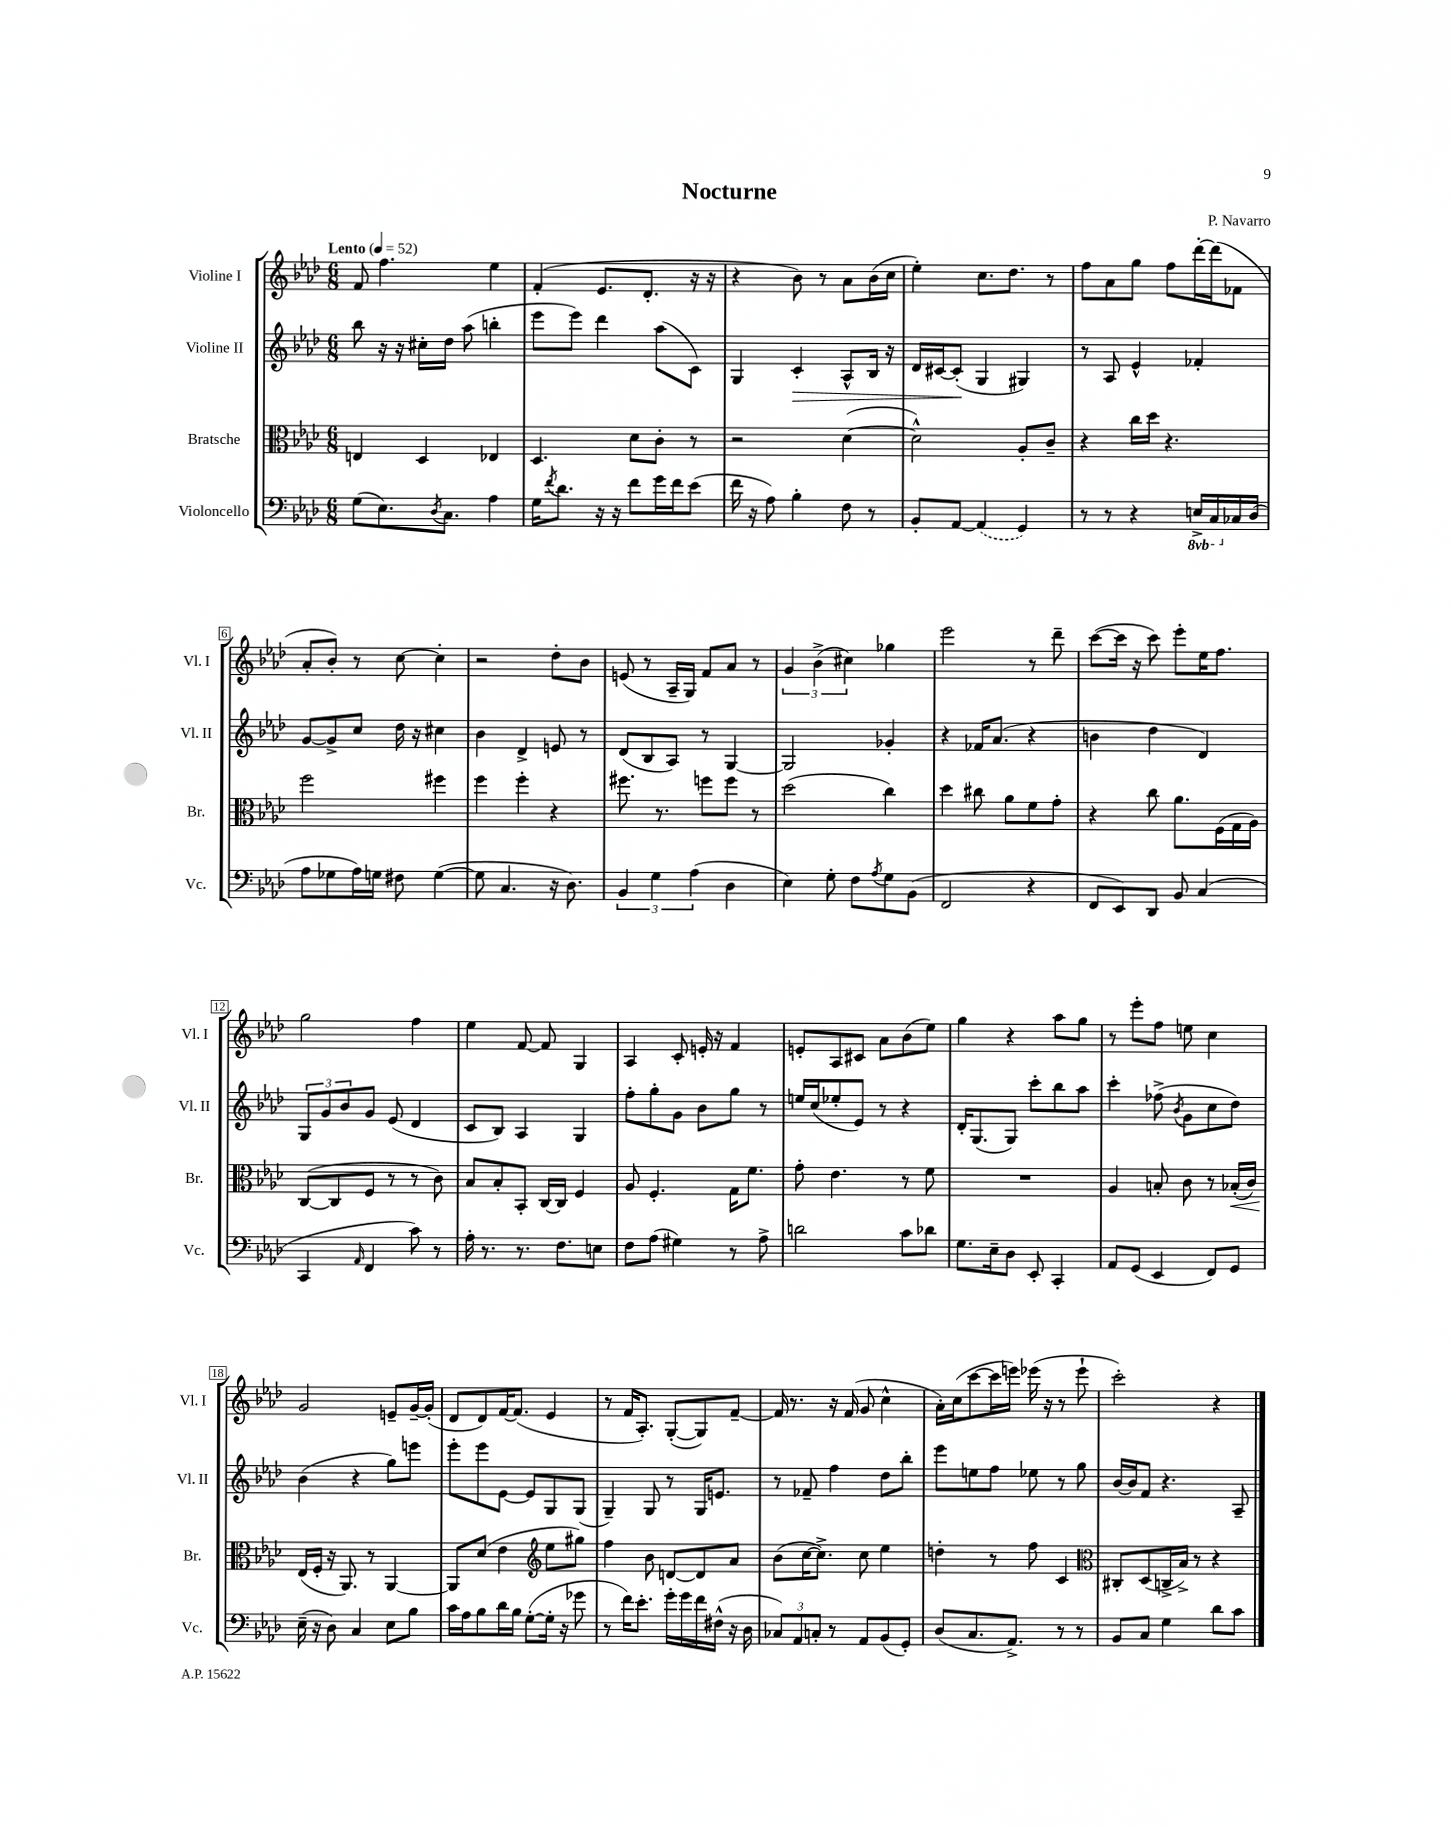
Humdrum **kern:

**kern	**kern	**kern	**kern
*staff4	*staff3	*staff2	*staff1
*clefF4	*clefC3	*clefG2	*clefG2
*k[b-e-a-d-]	*k[b-e-a-d-]	*k[b-e-a-d-]	*k[b-e-a-d-]
*M6/8	*M6/8	*M6/8	*M6/8
*MM52	*MM52	*MM52	*MM52
(8G	4E	8bb-	8f
8.E-)	.	16r	4.ff
.	.	16r	.
.	4D-	16cc#'	.
8qD-	.	.	.
8.C	.	16dd-	.
.	.	(8aa-	.
4A-	4E-	4bb'	4ee-
=	=	=	=
16G	4.D-	8eee-	(4f'
8qf	.	.	.
8.d-	.	.	.
.	.	8eee-)	.
16r	.	4ddd-	8.e-
16r	.	.	.
8f	8d-	.	.
.	.	.	8.d-'
16g	8c'	(8aa-	.
16f	.	.	.
(8e-	8r	8c)	16r
.	.	.	16r
=	=	=	=
16f	2r	4G	4r
16r	.	.	.
8A-)	.	.	.
4B-'	.	4c'	8b-)
.	.	.	8r
8F	([4d-	8A-^^	8a-
8r	.	16B-	(16b-
.	.	16r	16cc
=	=	=	=
8BB-'	2d-^^])	16d-	4ee-')
.	.	[16c#	.
[8AA-	.	(8c#']	.
(4AA-]	.	4G	8.cc
.	.	.	8.dd-
4GG)	8A-'	4G#)	.
.	8c~	.	8r
=	=	=	=
8r	4r	8r	8ff
8r	.	8A-	8a-
4r	16cc	4e-^^	8gg
.	16dd-	.	.
.	4.r	.	8ff
16EE^	.	4f-'	[16ddd-'
16CC	.	.	(16ddd-]
16C-	.	.	8f-
(16D-	.	.	.
=	=	=	=
8A-	2ff	[8g	8a-'
8G-	.	8g^]	8b-')
16A-)	.	8cc	8r
16G	.	.	.
8F#	.	16dd-	[8cc
.	.	16r	.
([4G	4ff#	4cc#	4cc']
=	=	=	=
8G]	4ff	4b-	2r
4.C	.	.	.
.	4ff'	4d-^	.
16r	4r	8e	8dd-'
8.D-)	.	.	.
.	.	8r	8b-
=	=	=	=
6BB-	8.ff#	(8d-	(8e
.	.	8B-	8r
6G	.	.	.
.	8.r	.	.
.	.	8A-)	16A-~
.	.	.	16G)
(6A-	.	.	.
.	8ff	8r	8f
4D-	8ff	[4G	8a-
.	8r	.	8r
=	=	=	=
4E-)	(2dd-	2G]	6g
.	.	.	(6b-^
8G'	.	.	.
.	.	.	6cc#)
8F	.	.	.
8qA-	.	.	.
8G	4cc)	4g-'	4gg-
(8BB-	.	.	.
=	=	=	=
2FF	4dd-	4r	2eee-
.	8cc#	16f-	.
.	.	(8.a-	.
.	8a-	.	.
4r	8f	4r	8r
.	8g'	.	8ddd-~
=	=	=	=
8FF	4r	4b	([8ccc
8EE-)	.	.	16ccc]
.	.	.	16r
8DD-	8cc	4dd-	8ccc)
8BB-	8.a-	.	8eee-'
(4C	.	4d-)	16ee-
.	(16F	.	8.ff
.	16G	.	.
.	16A-)	.	.
=	=	=	=
4CC	([8C	12G	2gg
.	.	12g	.
.	8C]	.	.
.	.	12b-	.
16qqAA-	.	.	.
4FF	8F	8g	.
.	8r	(8e-	.
8c)	8r	4d-	4ff
8r	8c)	.	.
=	=	=	=
16A-'	8B-	8c	4ee-
8.r	.	.	.
.	8B-'	8B-)	.
8.r	8BB-'	4A-	[8f
.	[16C	.	8f]
8.F	16C]	.	.
.	4F	4G	4G
8E	.	.	.
=	=	=	=
8F	8A-	8ff'	4A-
(8A-	4.F'	8gg'	.
4G#)	.	8g	8c'
.	.	8b-	16e'
.	.	.	16r
8r	16G	8gg	4f
.	8.f	.	.
8A-^	.	8r	.
=	=	=	=
2d	8g'	16ee	8e'
.	.	(16cc	.
.	4.e-	8ee-'	8A-
.	.	8e-)	8c#
.	.	8r	8a-
8c	8r	4r	(8b-
8d-	8f	.	8ee-)
=	=	=	=
8.G	2.r	16d-'	4gg
.	.	(8.G	.
16E-~	.	.	.
8D-	.	8G)	4r
8EE-'	.	8ccc'	.
4CC'	.	8bb-	8aa-
.	.	8aa-	8gg
=	=	=	=
8AA-	4A-	4ccc'	8r
(8GG	.	.	8eee-'
4EE-	8B'	(8ff-^	8ff
.	.	8qb-	.
.	8c	8g	8ee
8FF)	8r	8cc	4cc
8GG	(16B-'	8dd-)	.
.	16c)	.	.
=	=	=	=
(16E-~	(16E-	(4b-	2g
16r	16F'	.	.
8D-)	16r	.	.
.	8.AA-)	.	.
4C	.	4r	.
.	8r	.	.
8E-	[4AA-	8gg)	8e~
8B-	.	8eee	[16g~
.	.	.	(16g']
=	=	=	=
16c	8AA-]	8eee-'	8d-
16A-	.	.	.
8B-	(8d-	8eee-	8d-)
16d-	4e-	[8e-	[16f
16B-	.	.	(8.f]
([8G'	.	8e-]	.
*	*clefG2	*	*
16G']	8ee-	8G	4e-
16r	.	.	.
8g-	8gg#)	(8G	.
=	=	=	=
8r	4ff	4G~)	8r
16f)	.	.	16f
8.e-'	.	.	8.A-')
.	8b-	8G	.
16g'	[8d	8r	([8G'
16g	.	.	.
16f	8d]	16G	8G])
(16F#^^	.	8.e	.
16r	8a-	.	[8f~
16D-	.	.	.
=	=	=	=
12C-)	(8b-	8r	16f]
.	.	.	8.r
12AA-	.	.	.
.	[16cc	8f-~	.
12C'	.	.	.
.	8.cc^])	.	.
8r	.	4ff	16r
.	.	.	(16f
8AA-	8cc	.	8g
(8BB-	4ee-	8dd-	4cc^^
8GG')	.	8bb-'	.
=	=	=	=
(8D-	4dd'	8eee-	16a-')
.	.	.	(16cc
8.C	.	8ee	[8ccc
.	8r	8ff	16ccc]
8.AA-^)	.	.	16eee)
.	8ff	8ee-	(16eee-
.	.	.	16r
8r	4c	8r	8r
8r	.	8gg	8eee-`
=	=	=	=
*	*clefC3	*	*
8BB-	8C#'	[16b-	2ccc')
.	.	16b-]	.
8C	(8D-	8f	.
4G	16C^	4.r	.
.	16B-^)	.	.
.	8r	.	.
8d-	4r	.	4r
8c	.	8A-~	.
==	==	==	==
*-	*-	*-	*-
